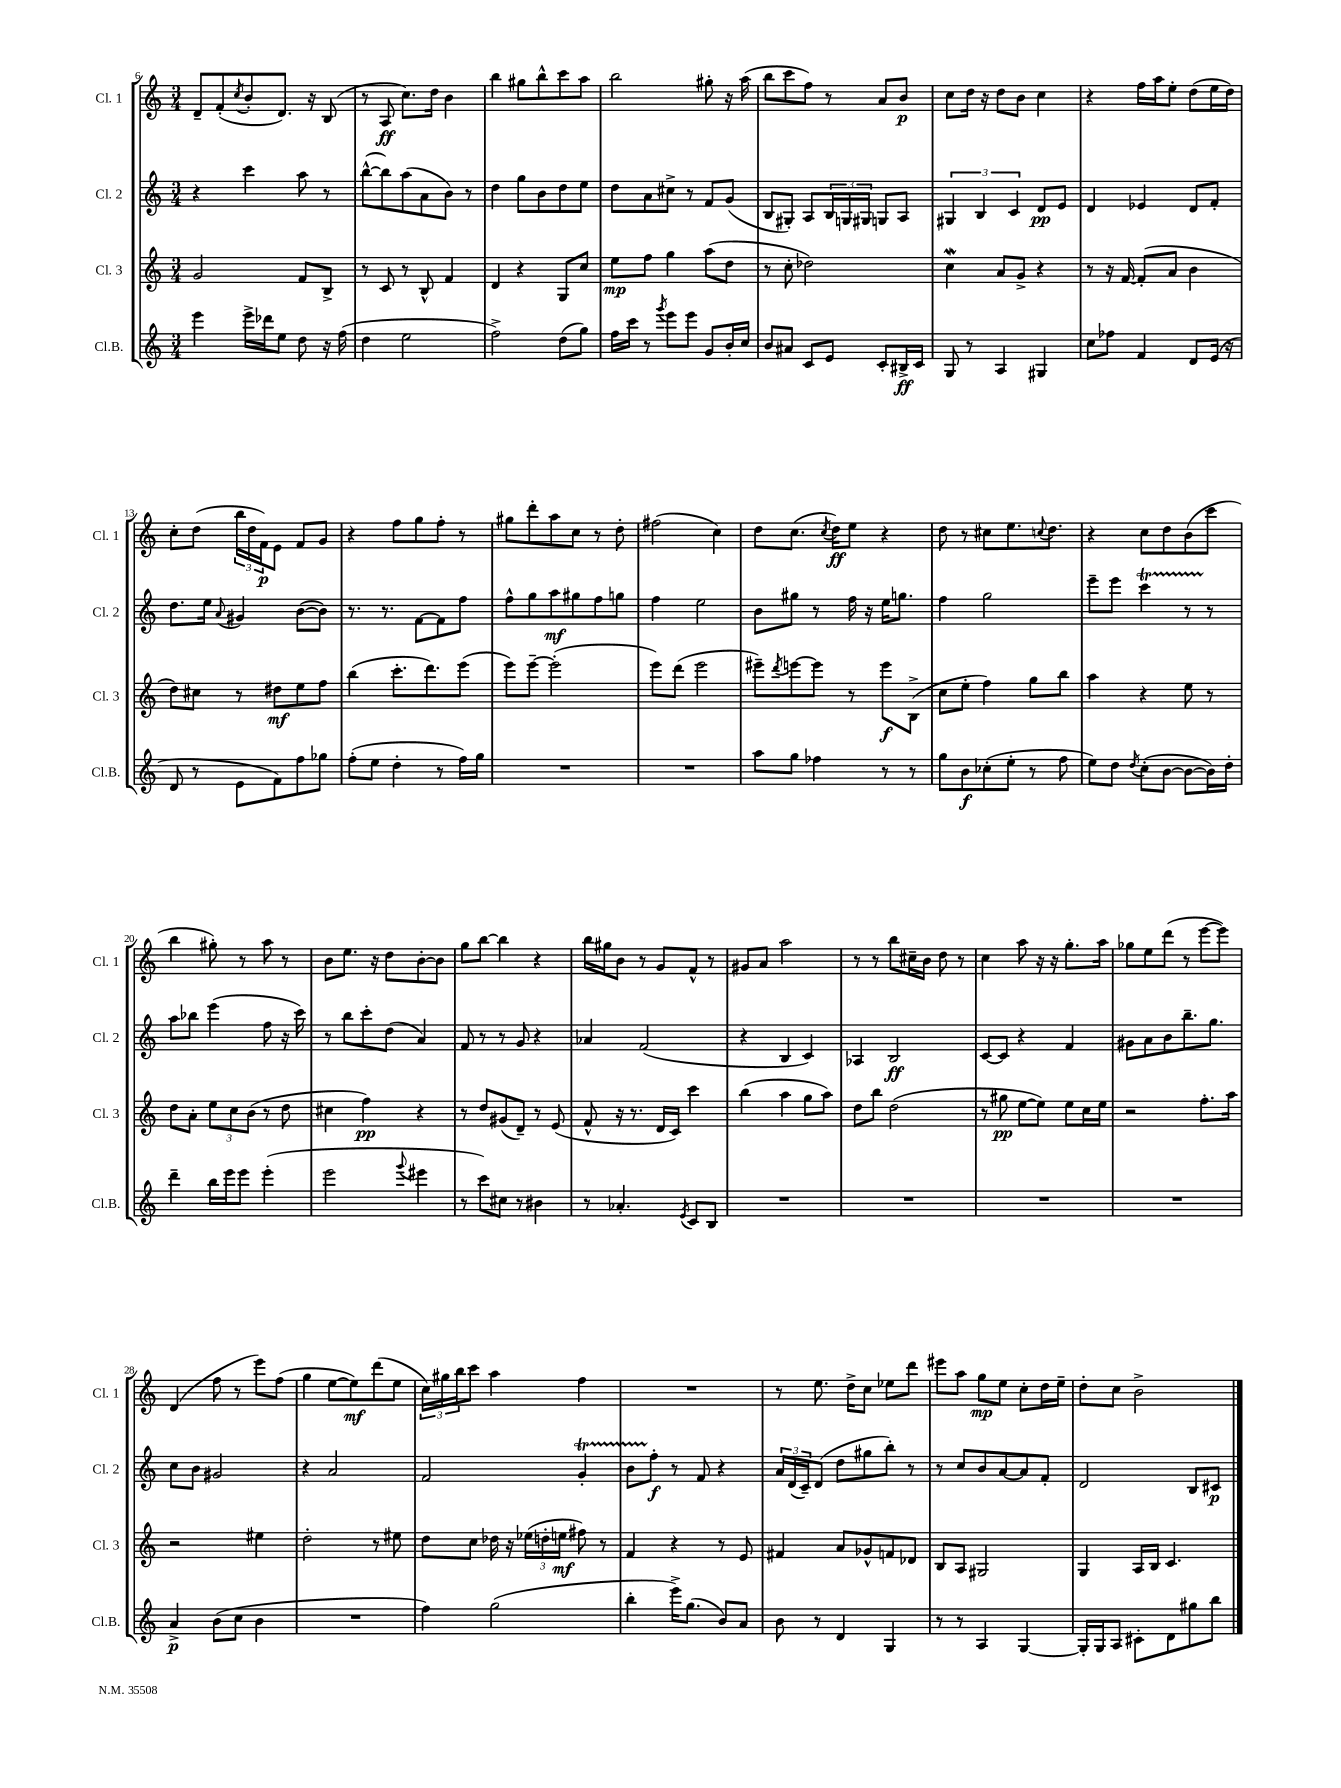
<<
\new StaffGroup <<
\new Staff = "s0" \with { instrumentName = "Cl. 1" shortInstrumentName = "Cl. 1" } {
    \clef treble \key c \major \numericTimeSignature \time 3/4
    d'8-- f'8-.( \acciaccatura { c''8 } b'8-. d'8.) r16 b8( |
    r8 a8\ff c''8.) d''16 b'4 |
    b''4 gis''8 b''8-^ c'''8 a''8 |
    b''2 gis''8-. r16 a''16( |
    b''8 c'''8 f''8) r8 a'8 b'8\p |
    c''8 d''16 r16 d''8 b'8 c''4 |
    r4 f''16 a''16 e''8-. d''8( e''16 d''16) |
    c''8-. d''8( \tuplet 3/2 { b''16 d''16 f'16\p) } e'8 f'8 g'8 |
    r4 f''8 g''8 f''8-. r8 |
    gis''8 d'''8-. a''8 c''8 r8 d''8-. |
    fis''2( c''4) |
    d''8 c''8.( \acciaccatura { c''8 } d''16\ff) e''8 r4 |
    d''8 r8 cis''8 e''8. \appoggiatura { c''8 } d''8. |
    r4 c''8 d''8 b'8( c'''8 |
    b''4 gis''8-.) r8 a''8 r8 |
    b'8 e''8. r16 d''8 b'8~-. b'8 |
    g''8 b''8~ b''4 r4 |
    b''16 gis''16 b'8 r8 g'8 f'8-^ r8 |
    gis'8 a'8 a''2 |
    r8 r8 b''8 cis''16-- b'16 d''8 r8 |
    c''4 a''8 r16 r16 g''8.-. a''16 |
    ges''8 e''8 d'''8( r8 e'''8~ e'''8) |
    d'4( f''8 r8 e'''8) f''8( |
    g''4 e''8~ e''8\mf) d'''8( e''8 |
    \tuplet 3/2 { c''16) gis''16 b''16 } c'''8 a''4 f''4 |
    R2. |
    r8 e''8. d''16-> c''8 ees''8 d'''8 |
    eis'''8 a''8 g''8\mp e''8 c''8-. d''16 e''16-- |
    d''8-. c''8 b'2-> \bar "|." |
}
\new Staff = "s1" \with { instrumentName = "Cl. 2" shortInstrumentName = "Cl. 2" } {
    \clef treble \key c \major \numericTimeSignature \time 3/4
    r4 c'''4 a''8 r8 |
    b''8~-^( b''8) a''8( a'8 b'8) r8 |
    d''4 g''8 b'8 d''8 e''8 |
    d''8 a'8 cis''8-> r8 f'8 g'8( |
    b8 gis8-.) a8 \tuplet 3/2 { b16 g16 gis16 } g8 a8 |
    \tuplet 3/2 { gis4 b4 c'4 } d'8\pp e'8 |
    d'4 ees'4 d'8 f'8-. |
    d''8. e''16 \appoggiatura { a'8 } gis'4 b'8~( b'8) |
    r8. r8. f'8~ f'8 f''8 |
    f''8-^ g''8 a''8\mf gis''8 f''8 g''8 |
    f''4 e''2 |
    b'8 gis''8 r8 f''16 r16 e''16 g''8. |
    f''4 g''2 |
    e'''8-- e'''8 c'''4\startTrillSpan r8 r8\stopTrillSpan |
    a''8 bes''8 e'''4( f''8 r16 c'''16) |
    r8 b''8 c'''8-. d''8( a'4) |
    f'8 r8 r8 g'8 r4 |
    aes'4 f'2( |
    r4 b4 c'4) |
    aes4 b2\ff |
    c'8~ c'8 r4 f'4 |
    gis'8 a'8 b'8 b''8.-- g''8. |
    c''8 b'8 gis'2 |
    r4 a'2 |
    f'2 g'4-.\startTrillSpan |
    b'8 f''8-.\stopTrillSpan\f r8 f'8 r4 |
    \tuplet 3/2 { a'16 d'16( c'16--) } d'8( d''8 gis''8 b''8-.) r8 |
    r8 c''8 b'8 a'8~ a'8 f'8-. |
    d'2 b8 cis'8\p \bar "|." |
}
\new Staff = "s2" \with { instrumentName = "Cl. 3" shortInstrumentName = "Cl. 3" } {
    \clef treble \key c \major \numericTimeSignature \time 3/4
    g'2 f'8 b8-> |
    r8 c'8 r8 b8-^ f'4 |
    d'4 r4 g8 c''8 |
    e''8\mp f''8 g''4 a''8( d''8 |
    r8 c''8-. des''2) |
    c''4\mordent a'8 g'8-> r4 |
    r8 r16 f'16~ f'8-.( a'8 b'4 |
    d''8) cis''8 r8 dis''8\mf e''8 f''8 |
    b''4( c'''8.-. d'''8.) e'''8( |
    e'''8) e'''8~-- e'''2-.( |
    e'''8) d'''8( e'''2 |
    eis'''8--) \acciaccatura { d'''8 } e'''8~ e'''8 r8 e'''8\f b8->( |
    c''8 e''8-. f''4) g''8 b''8 |
    a''4 r4 e''8 r8 |
    d''8 a'8-. \tuplet 3/2 { e''8 c''8 b'8( } r8 d''8 |
    cis''4 f''4\pp) r4 |
    r8 d''8 gis'8( d'8--) r8 e'8( |
    f'8-^ r16 r8. d'16 c'16) c'''4 |
    b''4( a''4 g''8 a''8) |
    d''8 b''8 d''2( |
    r8 gis''8\pp e''8~ e''8) e''8 c''16 e''16 |
    r2 f''8.-. a''16 |
    r2 eis''4 |
    d''2-. r8 eis''8 |
    d''8 c''8 des''16 r16 \tuplet 3/2 { ees''16( d''16-. e''16\mf } fis''8) r8 |
    f'4 r4 r8 e'8 |
    fis'4 a'8 ges'8-^ f'8 des'8 |
    b8 a8 gis2 |
    g4 a16 b16 c'4. \bar "|." |
}
\new Staff = "s3" \with { instrumentName = "Cl.B." shortInstrumentName = "Cl.B." } {
    \clef treble \key c \major \numericTimeSignature \time 3/4
    e'''4 e'''16-> des'''16 e''8 d''8 r16 f''16( |
    d''4 e''2 |
    f''2->) d''8( g''8) |
    f''16 c'''16 r8 \acciaccatura { g'''8 } e'''8 e'''8 g'8 b'16-. c''16 |
    b'8 ais'8 c'8 e'8 c'8-. bis16->\ff c'16 |
    g8 r8 a4 gis4 |
    c''8 fes''8 f'4 d'8 e'16( r16 |
    d'8 r8 e'8 f'8) f''8 ges''8 |
    f''8-.( e''8 d''4-. r8 f''16) g''16 |
    R2. |
    R2. |
    a''8 g''8 fes''4 r8 r8 |
    g''8 b'8\f ces''8-.( e''8-. r8 f''8 |
    e''8) d''8 \acciaccatura { d''8 } c''8-.( b'8~ b'8~ b'16) d''16-. |
    d'''4-- b''16 e'''16 e'''8 e'''4-.( |
    e'''2 \appoggiatura { g'''8 } eis'''4 |
    r8 c'''8) cis''8 r8 bis'4 |
    r8 aes'4.-. \acciaccatura { e'8 } c'8 b8 |
    R2. |
    R2. |
    R2. |
    R2. |
    a'4->\p b'8( c''8 b'4 |
    R2. |
    f''4) g''2( |
    b''4-. e'''16->) g''8.( b'8) a'8 |
    b'8 r8 d'4 g4 |
    r8 r8 a4 g4~ |
    g16-. g16 a8 cis'8-. d'8 gis''8 b''8 \bar "|." |
}
>>
>>
\layout { \context { \Score currentBarNumber = #6 } }
